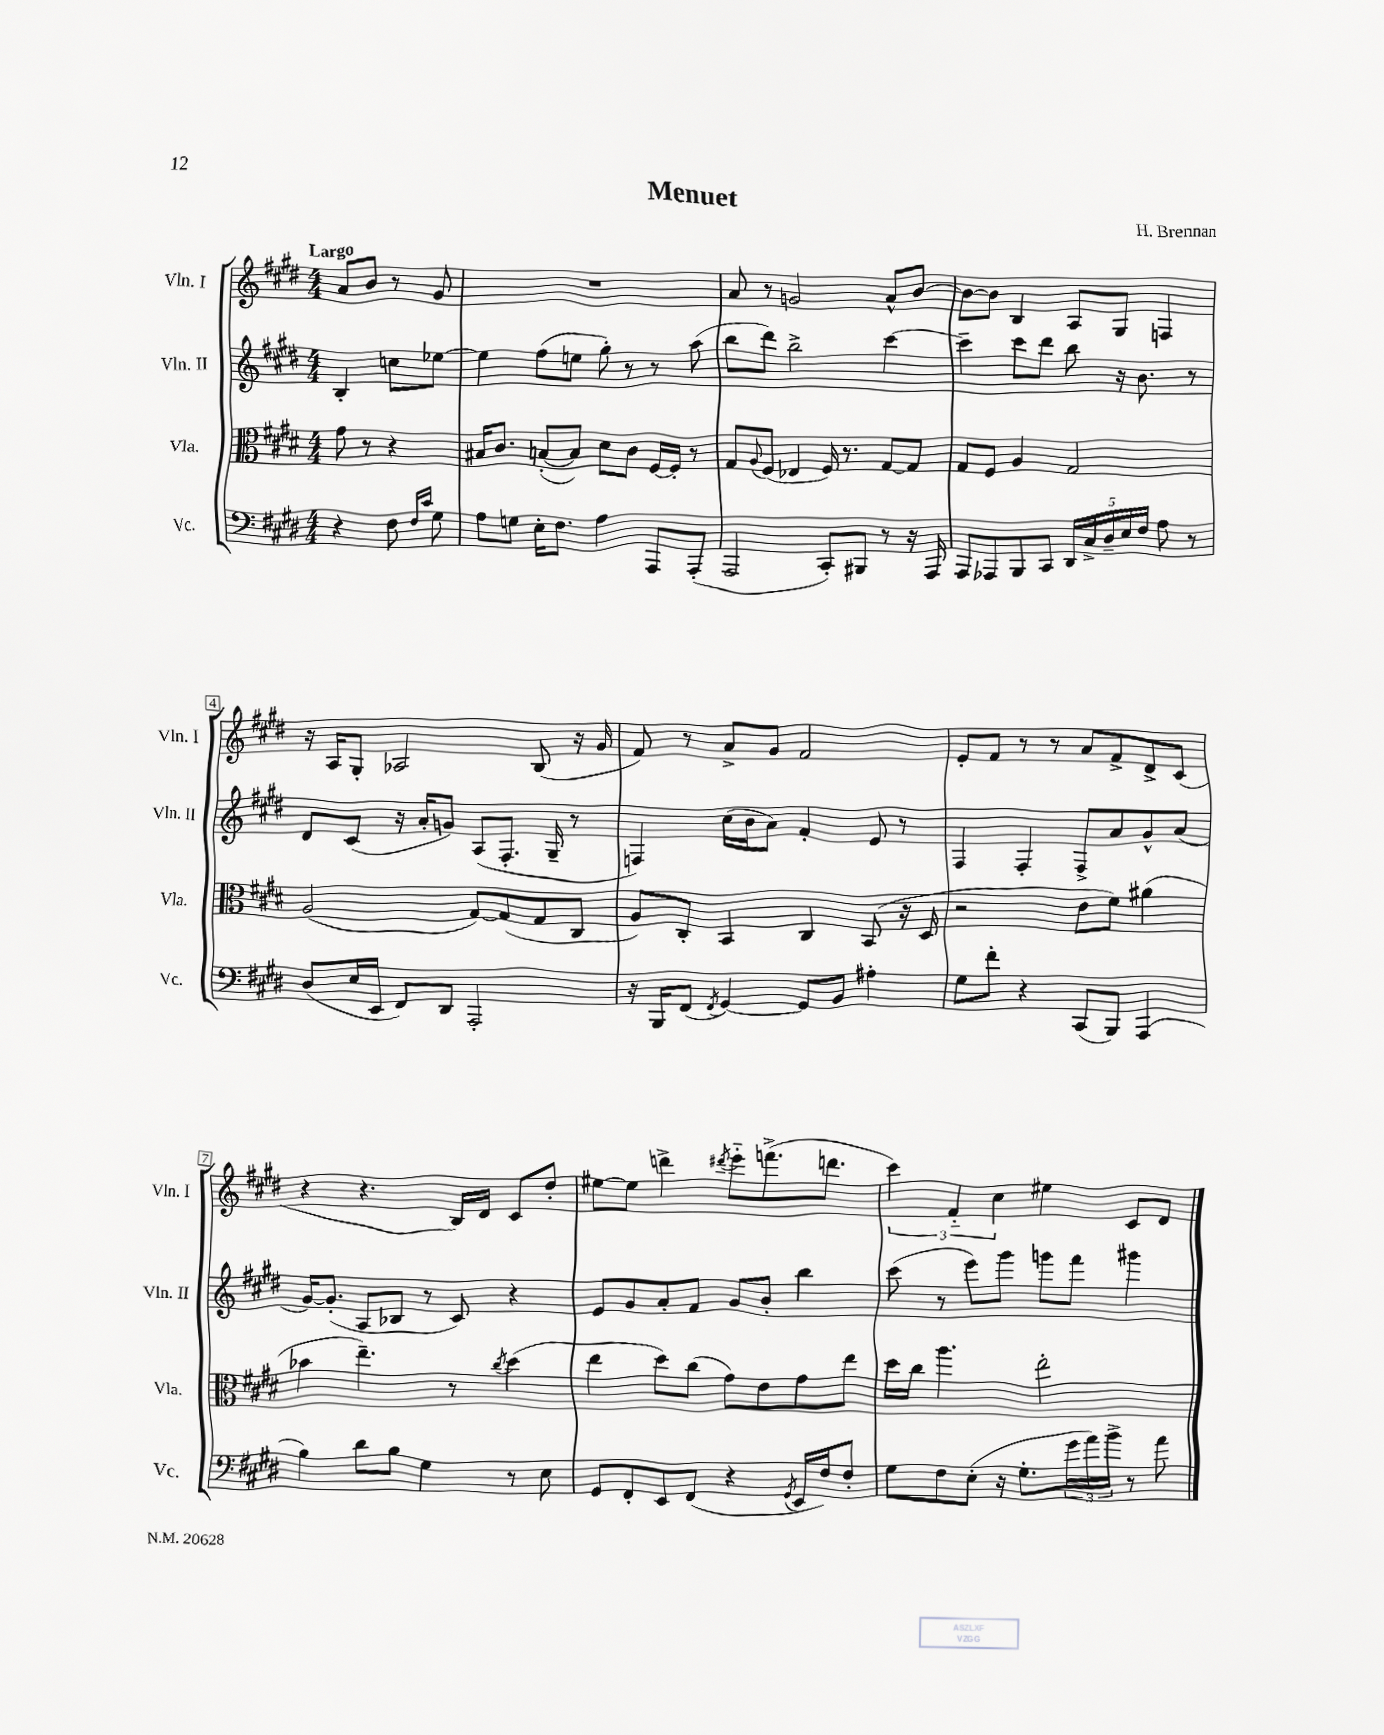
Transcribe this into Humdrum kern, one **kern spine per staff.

**kern	**kern	**kern	**kern
*staff4	*staff3	*staff2	*staff1
*clefF4	*clefC3	*clefG2	*clefG2
*k[f#c#g#d#]	*k[f#c#g#d#]	*k[f#c#g#d#]	*k[f#c#g#d#]
*M4/4	*M4/4	*M4/4	*M4/4
4r	8g#\	4B'/	8a/L
.	8r	.	8b/J
8F#\	4r	8cc\L	8r
16qqF#/LL	.	.	.
16qqc#/JJ	.	.	.
8G#\	.	[8ee-\J	8g#/
=	=	=	=
8A\L	16B#/LK	4ee-\]	1r
.	8.c#/J	.	.
8G\J	.	.	.
16E'\LK	([8B'/L	(8ff#\L	.
8.F#\J	.	.	.
.	8B/]J)	8ee\J	.
4A\	8d#\L	8gg#'\)	.
.	8c#\J	8r	.
8AAA/L	[16F#/LL	8r	.
.	16F#'/]JJ	.	.
(8AAA'/J	8r	(8aa\	.
=	=	=	=
2AAA/	8G#/L	8bb\L	8a/
.	8qqA/	.	.
.	(8F#/J	8ddd#\J)	8r
.	4E-/	2bb^\	2g/
8CC#'/L)	16F#/)	.	.
.	8.r	.	.
8BBB#/J	.	.	.
8r	[8G#/L	[4ccc#\	8a^^/L
16r	8G#/]J	.	[8b/J
16AAA/	.	.	.
=	=	=	=
8AAA/L	8G#/L	4ccc#~\]	8b\_L
8AAA-/	8F#/J	.	8b\]J
8BBB/	4A/	8ccc#\L	4B/
8CC#/J	.	8ddd#\J	.
20DD#/LL	2G#/	8bb\	8A/L
20C#^/	.	.	.
20D#~/	.	.	.
.	.	16r	8G#/J
20E/	.	.	.
.	.	8.b\	.
20F#/JJ	.	.	.
8A\	.	.	4F/
8r	.	8r	.
=	=	=	=
(8D#/L	(2A/	8d#/L	16r
.	.	.	16A/LK
16E/L	.	(8c#/J	8G#'/J
16EE/JJ	.	.	.
8FF#/L)	.	16r	2A-/
.	.	16a'/LK	.
8DD#/J	.	8g/J)	.
2AAA'/	[8G#/L)	(8A/L	.
.	(8G#/]	8.F#'/J	.
.	8G#/	.	(8B/
.	.	16G#~/	.
.	8C#/J	8r	16r
.	.	.	16g#/
=	=	=	=
16r	8A/L)	4F/)	8f#/)
16BBB/LK	.	.	.
(8FF#/J	8C#'/J	.	8r
8qFF#/	.	.	.
[4GG#/)	4BB/	(16cc#\LL	8a^/L
.	.	16b\J	.
.	.	8a\J)	8g#/J
8GG#/]L	4C#/	4f#'/	2f#/
8BB/J	.	.	.
4A#'\	(8BB/	8e/	.
.	16r	8r	.
.	16D#/	.	.
=	=	=	=
8G#\L	2r	4F#/	8e'/L
8f#'\J	.	.	8f#/J
4r	.	4F#'/	8r
.	.	.	8r
(8CC#/L	8e\L	8F#^/L	8a/L
8BBB/J)	8f#\J)	8a/	8f#^/
(4AAA/	(4a#\	8g#^^/	8d#^/
.	.	(8a/J	(8c#/J
=	=	=	=
4B\)	4b-\	[16g#/LK)	4r
.	.	(8.g#'/]J	.
8d#\L	4.ee~\)	8A/L	4.r
8B\J	.	8B-/J	.
4G#\	.	8r	.
.	8r	8c#/)	16B/LL)
.	.	.	16d#/JJ
.	8qcc#/	.	.
8r	(4dd#\	4r	8c#/L
8E\	.	.	8dd#'/J
=	=	=	=
8GG#/L	4ee\	8e/L	[8ee#\L
8FF#'/	.	8g#/	8ee#\]J
8EE/	8dd#\L)	8a'/	4ddd^\
(8FF#/J	(8cc#\J	8f#/J	.
.	.	.	8qddd#/
4r	8g#\L)	8g#/L	8eee'~\L
.	8e\	8b'/J	(8.fff^\
8qGG#/	.	.	.
16EE/LL	8g#\	4bb\	.
16F#/J)	.	.	8.ddd\J
8F#'/J	8ee\J	.	.
=	=	=	=
8G#\L	16dd#\LL	(8ccc#\	6ccc#\)
.	16cc#\JJ	.	.
8F#\	4.aa\	8r	.
.	.	.	6f#'~/
(8E'\J	.	8eee\L)	.
.	.	.	6cc#\
16r	.	8ggg#\J	.
8.G#'\L	.	.	.
.	2ee'\	8ggg\L	4ee#\
24g#\L	.	8fff#\J	.
24a\)	.	.	.
24b^\JJ	.	.	.
8r	.	4ggg#\	8c#/L
8a\	.	.	8d#/J
==	==	==	==
*-	*-	*-	*-
